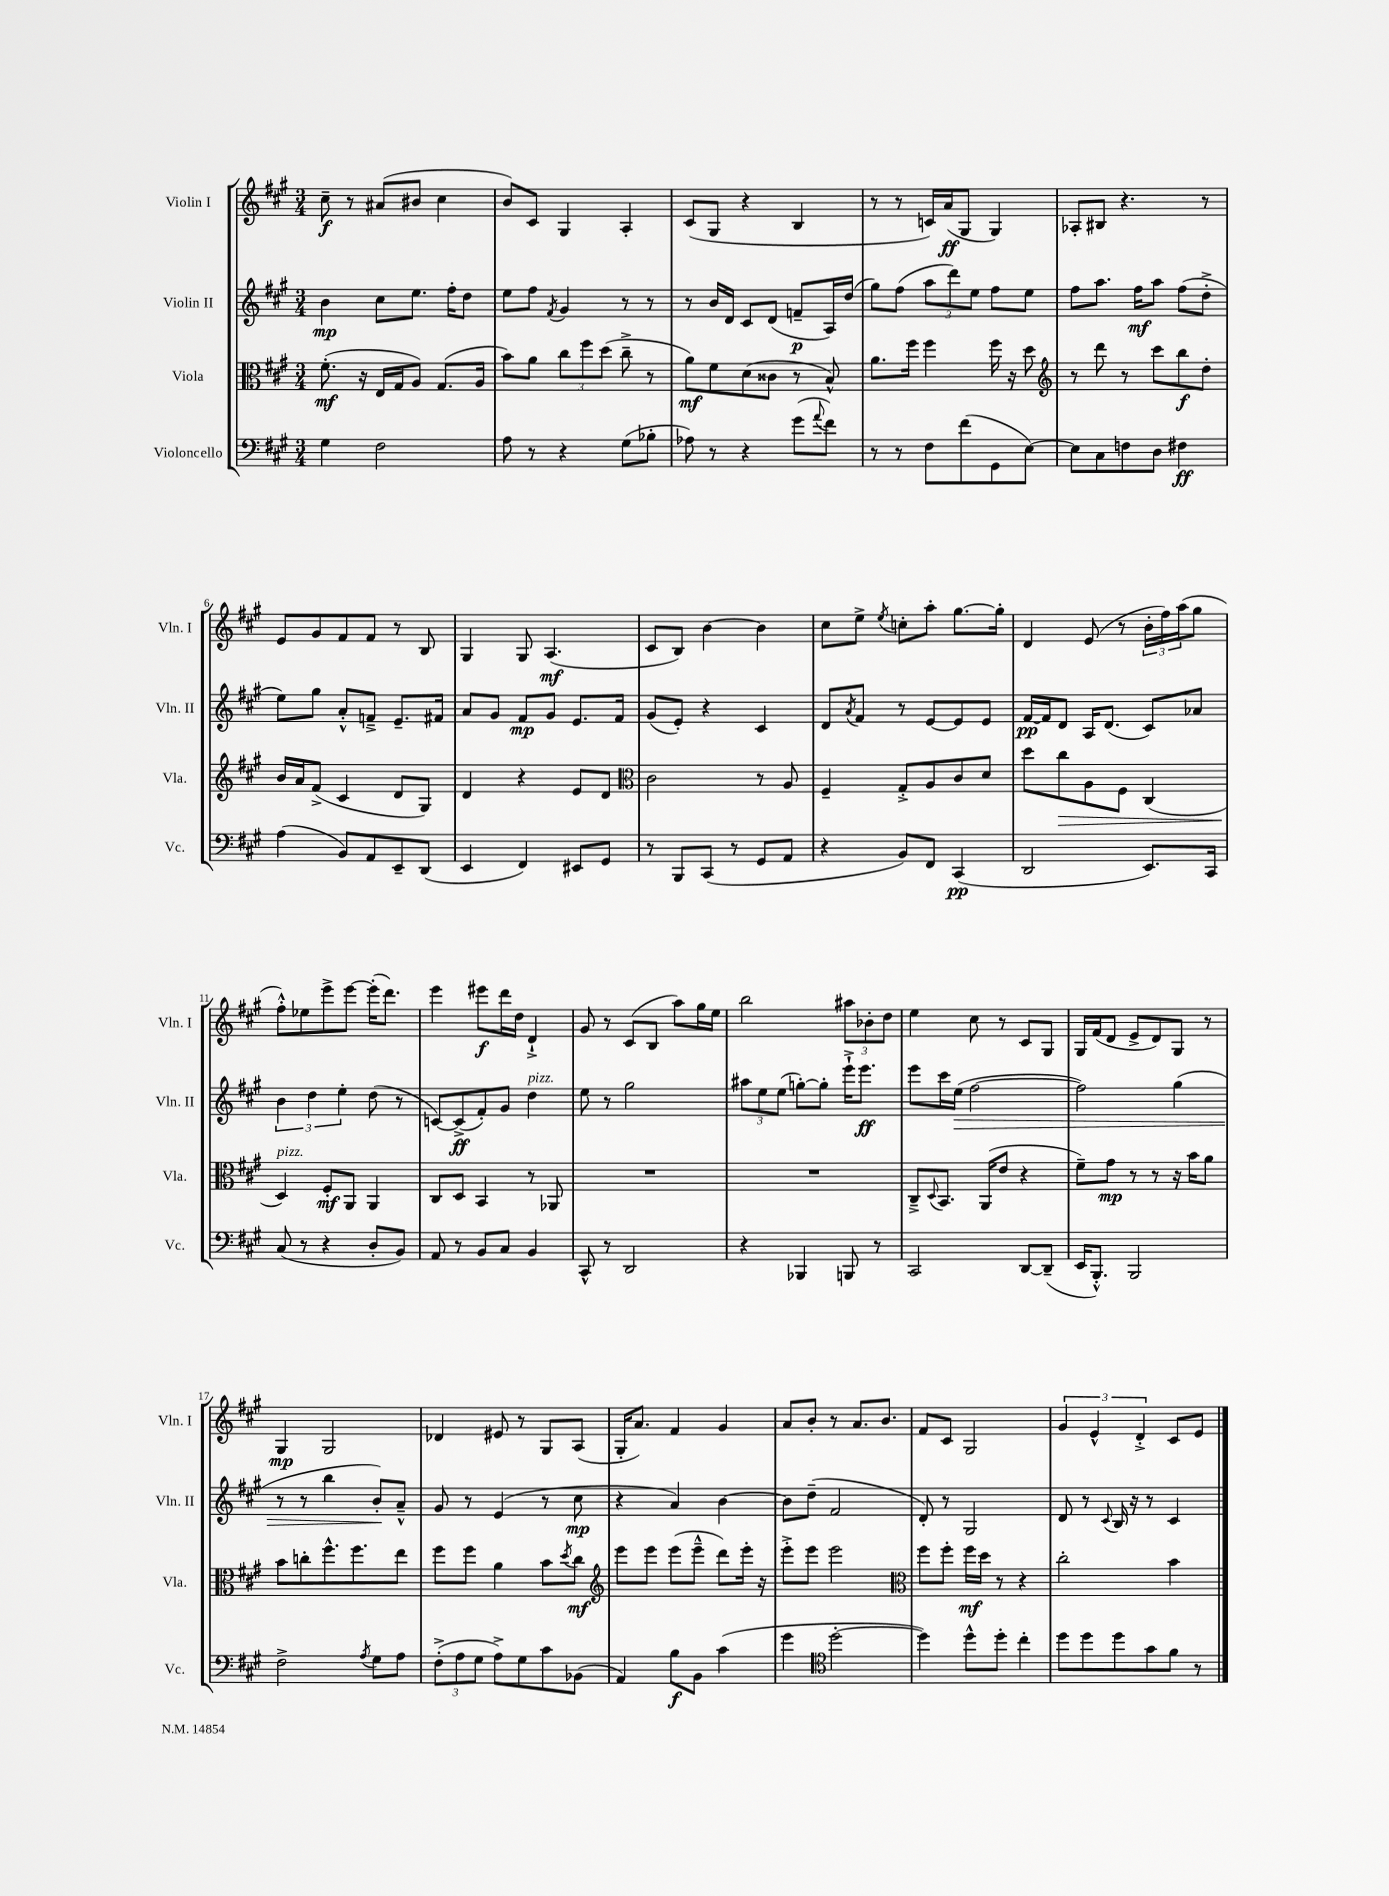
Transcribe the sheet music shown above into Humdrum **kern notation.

**kern	**dynam	**kern	**dynam	**kern	**dynam	**kern	**dynam
*part4	*part4	*part3	*part3	*part2	*part2	*part1	*part1
*staff4	*staff4	*staff3	*staff3	*staff2	*staff2	*staff1	*staff1
*I"Violoncello	*	*I"Viola	*	*I"Violin II	*	*I"Violin I	*
*I'Vc.	*	*I'Vla.	*	*I'Vln. II	*	*I'Vln. I	*
*clefF4	*	*clefC3	*	*clefG2	*	*clefG2	*
*k[f#c#g#]	*	*k[f#c#g#]	*	*k[f#c#g#]	*	*k[f#c#g#]	*
*M3/4	*	*M3/4	*	*M3/4	*	*M3/4	*
=1	=1	=1	=1	=1	=1	=1	=1
4G#\	.	(8.f#'\	mf	4b\	mp	8cc#~\	f
.	.	.	.	.	.	8r	.
.	.	16r	.	.	.	.	.
2F#\	.	16E/LL	.	8cc#\L	.	(8a#X/L	.
.	.	16G#/J	.	.	.	.	.
.	.	8A/J)	.	8.ee\J	.	8b#X/J	.
.	.	(8.G#/L	.	.	.	4cc#\	.
.	.	.	.	16ff#'\KL	.	.	.
.	.	.	.	8dd\J	.	.	.
.	.	16A/Jk	.	.	.	.	.
=2	=2	=2	=2	=2	=2	=2	=2
8A\	.	8b\L)	.	8ee\L	.	8b/L)	.
8r	.	8a\J	.	8ff#\J	.	8c#/J	.
.	.	.	.	8qf#/	.	.	.
4r	.	12cc#\L	.	4g#/	.	4G#/	.
.	.	12ff#\	.	.	.	.	.
.	.	(12dd\J	.	.	.	.	.
(8G#\L	.	8cc#~^\	.	8r	.	4A'/	.
8B-X'\J	.	8r	.	8r	.	.	.
=3	=3	=3	=3	=3	=3	=3	=3
8A-X\)	.	8a\L)	mf	8r	.	(8c#/L	.
8r	.	8f#\	.	16b/LL	.	8G#/J	.
.	.	.	.	16d/JJ	.	.	.
4r	.	(8d\	.	8c#/L	.	4r	.
.	.	8c##X\J	.	(8d/J	.	.	.
(8g#\L	.	8r	.	8fn~/L	p	4B/	.
8qqa/	.	.	.	.	.	.	.
8f#\J)	.	8B^^/)	.	16A/L)	.	.	.
.	.	.	.	(16dd/JJ	.	.	.
=4	=4	=4	=4	=4	=4	=4	=4
8r	.	8.a\L	.	8gg#\L)	.	8r	.
8r	.	.	.	(8ff#\J	.	8r	.
.	.	16ff#\Jk	.	.	.	.	.
8F#\L	.	4ff#\	.	12aa\L	.	16cn/LL)	.
.	.	.	.	.	.	(16a/J	ff
.	.	.	.	12ddd\)	.	.	.
(8f#\	.	.	.	.	.	8G#/J	.
.	.	.	.	12ee\J	.	.	.
8GG#\	.	16ff#\	.	8ff#\L	.	4G#/)	.
.	.	16r	.	.	.	.	.
[8E\J)	.	8dd\	.	8ee\J	.	.	.
=5	=5	=5	=5	=5	=5	=5	=5
*	*	*clefG2	*	*	*	*	*
8E\L]	.	8r	.	8ff#\L	.	8A-X'/L	.
8C#\	.	8ddd\	.	8.aa\J	.	8B#X/J	.
8Fn\	.	8r	.	.	.	4.r	.
.	.	.	.	16ff#\KL	mf	.	.
8D\J	.	8ccc#\L	.	8aa\J	.	.	.
4F#X\	ff	8bb\	f	(8ff#\L	.	.	.
.	.	8dd'\J	.	8dd'^\J	.	8r	.
!!LO:LB:g=z
=6	=6	=6	=6	=6	=6	=6	=6
(4A\	.	16b/LL	.	8ee\L)	.	8e/L	.
.	.	16a/J	.	.	.	.	.
.	.	(8f#^/J	.	8gg#\J	.	8g#/	.
8BB/L)	.	4c#/	.	8a'^^/L	.	8f#/	.
8AA/	.	.	.	8fn~^/J	.	8f#/J	.
8EE~/	.	8d/L	.	8.e~/L	.	8r	.
(8DD/J	.	8G#/J)	.	.	.	8B/	.
.	.	.	.	16f#X/Jk	.	.	.
=7	=7	=7	=7	=7	=7	=7	=7
4EE/	.	4d/	.	8a/L	.	4G#/	.
.	.	.	.	8g#/J	.	.	.
4FF#/)	.	4r	.	8f#/L	mp	8G#/	.
.	.	.	.	8g#/J	.	(4.A/	mf
8EE#X/L	.	8e/L	.	8.e/L	.	.	.
8GG#/J	.	8d/J	.	.	.	.	.
.	.	.	.	16f#/Jk	.	.	.
=8	=8	=8	=8	=8	=8	=8	=8
*	*	*clefC3	*	*	*	*	*
8r	.	2c#\	.	(8g#/L	.	8c#/L	.
8BBB/L	.	.	.	8e'/J)	.	8B/J)	.
(8CC#/J	.	.	.	4r	.	[4b\	.
8r	.	.	.	.	.	.	.
8GG#/L	.	8r	.	4c#/	.	4b\]	.
8AA/J	.	8A/	.	.	.	.	.
=9	=9	=9	=9	=9	=9	=9	=9
4r	.	4F#~/	.	8d/L	.	8cc#\L	.
.	.	.	.	8qa/	.	.	.
.	.	.	.	8f#/J	.	8ee^\J	.
.	.	.	.	.	.	8qee/	.
8BB/L)	.	8G#'^/L	.	8r	.	8ccn'\L	.
8FF#/J	.	8A/	.	[8e/L	.	8aa'\J	.
(4CC#/	pp	8c#/	.	8e/]	.	[8.gg#\L	.
.	.	8d/J	.	8e/J	.	.	.
.	.	.	.	.	.	16gg#'\Jk]	.
=10	=10	=10	=10	=10	=10	=10	=10
2DD/	.	8dd\L	.	[16f#/LL	pp	4d/	.
.	.	.	.	16f#/J]	.	.	.
!	!	!	!LO:HP:b	!	!	!	!
.	.	8cc#\	>	8d/J	.	.	.
.	.	8A\	.	16A/KL	.	(8e/	.
.	.	.	.	(8.d/J	.	.	.
.	.	8F#\J	.	.	.	8r	.
8.EE/L)	.	(4C#/	.	8c#/L)	.	24b'\LL	.
.	.	.	.	.	.	24ff#\)	.
.	.	.	.	.	.	(24aa\J	.
.	.	.	.	8a-X/J	.	8gg#\J	.
16CC#/Jk	.	.	.	.	.	.	.
!!LO:LB:g=z
=11	=11	=11	=11	=11	=11	=11	=11
!	!	!LO:TX:a:i:t=pizz.	!	!	!	!	!
(8C#/	.	4D/)	.	6b\	.	8ff#'^^\L)	.
8r	.	.	.	.	.	8ee-X\	.
.	.	.	.	6dd\	.	.	.
4r	.	8F#'/L	] mf	.	.	8eee^\	.
.	.	.	.	6ee'\	.	.	.
.	.	8AA/J	.	.	.	[8eee\J	.
8D'/L	.	4AA/	.	(8dd\	.	(16eee'\KL]	.
.	.	.	.	.	.	8.ddd\J)	.
8BB/J)	.	.	.	8r	.	.	.
=12	=12	=12	=12	=12	=12	=12	=12
8AA/	.	8C#/L	.	[8cn/L)	.	4eee\	.
8r	.	8D/J	.	(8c^/]	ff	.	.
8BB/L	.	4BB/	.	8f#'/)	.	8eee#X\L	f
8C#/J	.	.	.	8g#/J	.	16ddd\L	.
.	.	.	.	.	.	16dd\JJ	.
!	!	!	!	!LO:TX:a:i:t=pizz.	!	!	!
4BB/	.	8r	.	4dd\	.	4d`^/	.
.	.	8AA-X/	.	.	.	.	.
=13	=13	=13	=13	=13	=13	=13	=13
8CC#^^/	.	2.r	.	8ee\	.	8g#/	.
8r	.	.	.	8r	.	8r	.
2DD/	.	.	.	2gg#\	.	(8c#/L	.
.	.	.	.	.	.	8B/J	.
.	.	.	.	.	.	8aa\L)	.
.	.	.	.	.	.	16gg#\L	.
.	.	.	.	.	.	16ee\JJ	.
=14	=14	=14	=14	=14	=14	=14	=14
4r	.	2.r	.	12aa#X\L	.	2bb\	.
.	.	.	.	12ee\	.	.	.
.	.	.	.	(12ee\J	.	.	.
4BBB-X/	.	.	.	[8ggn'\L)	.	.	.
.	.	.	.	8gg'\J]	.	.	.
8BBBn/	.	.	.	16eee`^\KL	.	12aa#X\L	.
.	.	.	.	8.eee\J	ff	.	.
.	.	.	.	.	.	12b-X'\	.
8r	.	.	.	.	.	.	.
.	.	.	.	.	.	12dd\J	.
=15	=15	=15	=15	=15	=15	=15	=15
2CC#/	.	8C#~^/L	.	8eee\L	.	4ee\	.
.	.	8qqD/	.	.	.	.	.
.	.	8.BB/J	.	16ccc#\L	.	.	.
!	!	!	!	!	!LO:HP:b	!	!
.	.	.	.	(16ee\JJ	>	.	.
.	.	.	.	[2ff#\	.	8cc#\	.
.	.	(16AA/KL	.	.	.	.	.
.	.	8e/J	.	.	.	8r	.
[8DD/L	.	4r	.	.	.	8c#/L	.
(8DD~/J]	.	.	.	.	.	8G#/J	.
=16	=16	=16	=16	=16	=16	=16	=16
16EE/KL	.	8f#~\L)	.	2ff#\])	.	16G#/LL	.
8.BBB'^^/J)	.	.	.	.	.	(16f#/J	.
.	.	8g#\J	mp	.	.	8d/J	.
2BBB/	.	8r	.	.	.	8e^/L	.
.	.	8r	.	.	.	8d/)	.
.	.	16r	.	(4gg#\	.	8G#/J	.
.	.	16b\KL	.	.	.	.	.
.	.	8a\J	.	.	.	8r	.
!!LO:LB:g=z
=17	=17	=17	=17	=17	=17	=17	=17
2F#^\	.	8b\L	.	8r	.	4G#/	mp
.	.	8ccn'\	.	8r	.	.	.
.	.	8.ff#^^\	.	4bb\	.	2G#/	.
.	.	8.ff#\	.	.	.	.	.
8qA/	.	.	.	.	.	.	.
8G#\L	.	.	.	8b'/L)	.	.	.
8A\J	.	8ee\J	.	8a~^^/J	]	.	.
=18	=18	=18	=18	=18	=18	=18	=18
(12F#'^\L	.	8ff#\L	.	8g#/	.	4d-X/	.
12A\	.	.	.	.	.	.	.
.	.	8ff#\J	.	8r	.	.	.
12G#\J	.	.	.	.	.	.	.
8A^\L)	.	4a\	.	(4e/	.	8e#X/	.
8G#\	.	.	.	.	.	8r	.
8c#\	.	8b\L	.	8r	.	8G#/L	.
.	.	8qdd/	.	.	.	.	.
(8BB-X\J	.	8cc#\J	mf	8cc#\	mp	(8A/J	.
=19	=19	=19	=19	=19	=19	=19	=19
*	*	*clefG2	*	*	*	*	*
4AA/)	.	8eee\L	.	4r	.	16G#'/KL	.
.	.	.	.	.	.	8.a/J)	.
.	.	8eee\J	.	.	.	.	.
8B\L	f	(8eee\L	.	4a/)	.	4f#/	.
8BB\J	.	8eee~^^\J	.	.	.	.	.
(4c#\	.	8ddd\L)	.	[4b\	.	4g#/	.
.	.	16eee'\Jk	.	.	.	.	.
.	.	16r	.	.	.	.	.
=20	=20	=20	=20	=20	=20	=20	=20
4g#\	.	8eee'^\L	.	8b\L]	.	8a/L	.
.	.	8eee\J	.	(8dd~\J	.	8b'/J	.
*clefC4	*	*	*	*	*	*	*
[2dd'\	.	2eee\	.	2f#/	.	8r	.
.	.	.	.	.	.	8.a/L	.
.	.	.	.	.	.	8.b/J	.
=21	=21	=21	=21	=21	=21	=21	=21
*	*	*clefC3	*	*	*	*	*
4dd\])	.	8ff#\L	.	8d'/)	.	8f#/L	.
.	.	8ff#'\J	.	8r	.	8c#/J	.
8dd^^\L	.	16ff#\LL	mf	2G#/	.	2G#/	.
.	.	16dd\JJ	.	.	.	.	.
8dd'\J	.	8r	.	.	.	.	.
4cc#'\	.	4r	.	.	.	.	.
=22	=22	=22	=22	=22	=22	=22	=22
8dd\L	.	2cc#'\	.	8d/	.	6g#/	.
8dd\	.	.	.	8r	.	.	.
.	.	.	.	.	.	6e^^/	.
.	.	.	.	8qqc#/	.	.	.
8dd\	.	.	.	16B/	.	.	.
.	.	.	.	16r	.	.	.
.	.	.	.	.	.	6d'^/	.
8g#\	.	.	.	8r	.	.	.
8f#\J	.	4b\	.	4c#/	.	8c#/L	.
8r	.	.	.	.	.	8e/J	.
==	==	==	==	==	==	==	==
*-	*-	*-	*-	*-	*-	*-	*-
